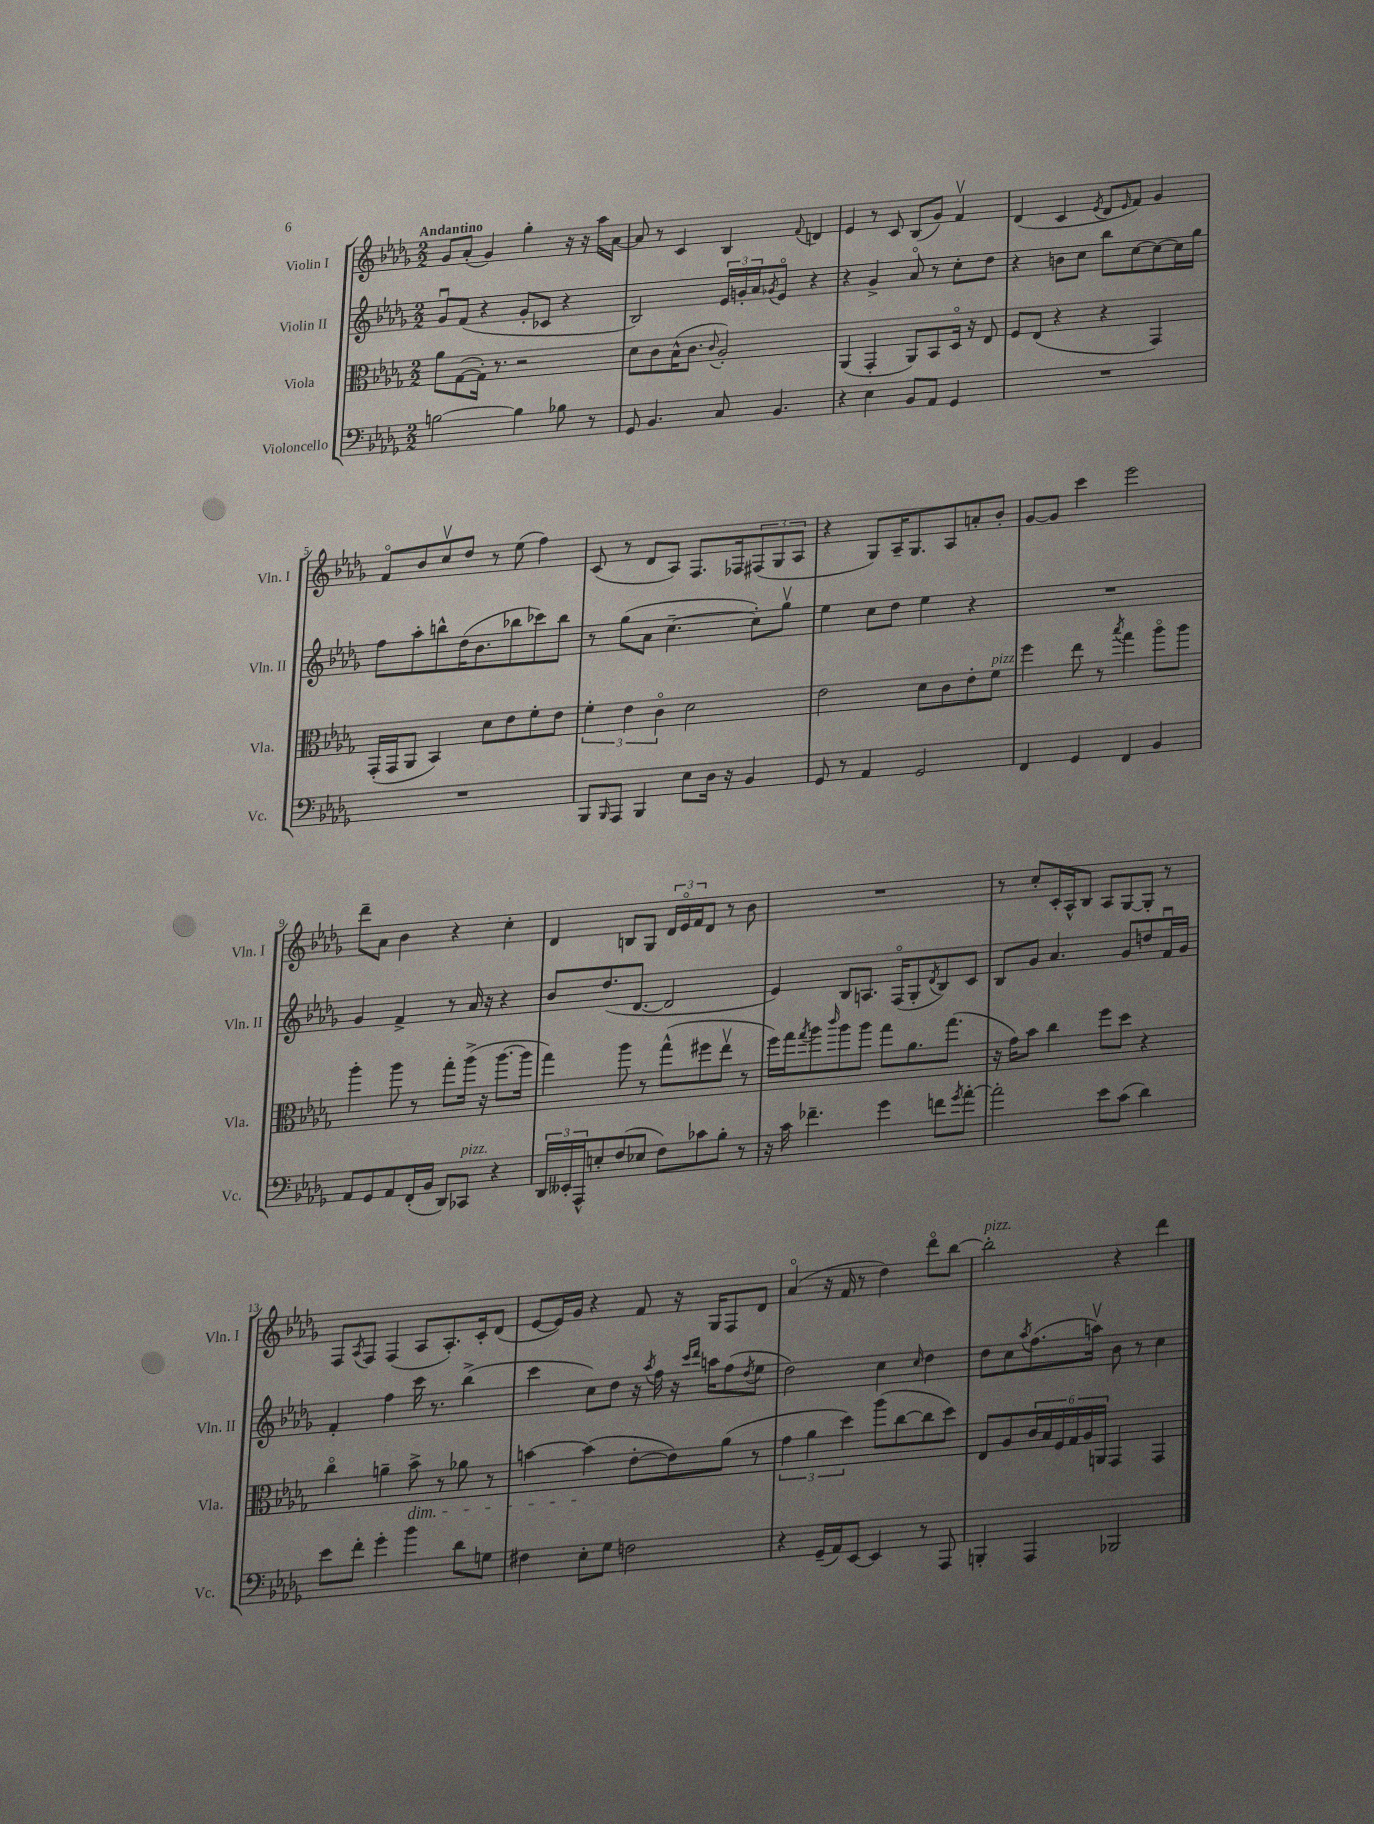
<<
\new StaffGroup <<
\new Staff = "s0" \with { instrumentName = "Violin I" shortInstrumentName = "Vln. I" } {
    \clef treble \key des \major \numericTimeSignature \time 2/2 \tempo "Andantino"
    ges'8 aes'8-.( ges'4) ges''4-. r16 r16 aes''16 aes'16~ |
    aes'8 r8 c'4 bes4 \appoggiatura { f'8 } d'4 |
    ees'4 r8 c'8 bes8( ges'8) f'4\upbow |
    des'4( c'4 \acciaccatura { ees'8 } des'8 \grace { ees'16 } f'8) ges'4 |
    f'8\flageolet bes'8 c''8\upbow des''8 r8 ees''8( f''4) |
    c'8( r8 des'8 aes8) f8. fes16 \tuplet 3/2 { fis8( ges8 aes8 } |
    r4 ges8) aes16-- ges8. aes8 a'8-. bes'8-. |
    ges'8~ ges'8 c'''4 ees'''2 |
    des'''8-- aes'8 bes'4 r4 c''4-. |
    des'4 b8 ges8 \tuplet 3/2 { des'16 ees'16\flageolet f'16 } des'8 r8 bes'8 |
    R1 |
    r8 c''8-. c'16-. aes16-^ bes8 aes8 ges8~ ges8-. r8 |
    f8 \acciaccatura { aes8 } f8 f4( aes8 aes8.-.) c'16-. des'8( |
    ees'8~ ees'16) ges'16 r4 f'8 r16 ges16 f8 des'8 |
    aes'4\flageolet( r16 f'16 r8 des''4) des'''8\flageolet bes''8~ |
    bes''2-.^\markup { \italic "pizz." } r4 des'''4 \bar "|." |
}
\new Staff = "s1" \with { instrumentName = "Violin II" shortInstrumentName = "Vln. II" } {
    \clef treble \key des \major \numericTimeSignature \time 2/2
    ges'8\downbow f'8( r4 ges'8-. ces'8 r4 |
    bes2) \tuplet 3/2 { ees'16 g'16-. aes'16 } \acciaccatura { ges'8 } ees'8\flageolet r4 |
    r4 ges'4-> aes'8\flageolet r8 c''8-. des''8 |
    r4 b'8 c''8 bes''8 c''8~ c''8~ c''16 ges''16 |
    f''8 aes''8-. b''8-^ des''16( bes'8. bes''8 ces'''8) bes''8 |
    r8 ges''8( aes'8 c''4.~-- c''8-.) ges''8\upbow |
    ees''4 c''8 des''8 ees''4 r4 |
    R1 |
    ges'4 f'4-> r8 aes'16 r16 r4 |
    bes'8 des''8.( des'8.~ des'2 |
    ees'4) bes8 a8. f16\flageolet( ges8-. \acciaccatura { des'8 } bes8) c'8 |
    bes8 ges'8 aes'4. ges'8 d''8 f'16\downbow ges'16 |
    f'4-. f''4 c'''16 r8. bes''4->( |
    c'''4 c''8) des''8 r16 \acciaccatura { aes''8 } f''16 r16 \grace { c'''16 des'''16 } a''16 f''8( \acciaccatura { des''8 } ees''8 |
    des''2) c''4 \grace { c''16 } des''4 |
    des''8 c''8 \acciaccatura { aes''8 } f''8.( a''16\upbow) bes'8 r8 c''4 \bar "|." |
}
\new Staff = "s2" \with { instrumentName = "Viola" shortInstrumentName = "Vla." } {
    \clef alto \key des \major \numericTimeSignature \time 2/2
    aes'8 ges8~( ges16-.) r8. r2 |
    des'8 c'8 bes16-^( c'8. \appoggiatura { c'8 } aes2-.) |
    aes,4( ges,4-. aes,8) bes,8 des16\flageolet r16 ees8 |
    f8 ees8( r4 r4 ges,4) |
    ges,16-.( ges,16 aes,8 bes,4) des'8 ees'8 f'8-. ees'8 |
    \tuplet 3/2 { f'4-. ees'4 c'4\flageolet } des'2 |
    ees'2 des'8 c'8 ees'8-. f'8^\markup { \italic "pizz." } |
    f''4 ees''8 r8 \acciaccatura { bes''8 } ges''4 aes''8\flageolet aes''8 |
    aes''4-. aes''8 r8 ges''8-. aes''16->( r16 aes''8.~ aes''16 |
    ges''4) aes''8 r8 ges''8-^( fis''8 ees''8\upbow r8 |
    f''16) ges''16 \acciaccatura { ges''8 } aes''8 \grace { c'''16 } aes''8 aes''8 ges''8 aes'8. ges''8.( |
    r16 ges'16) bes'8 c''4 f''8 des''8 r4 |
    c''4\flageolet a'4-- bes'8->\dim r8 aes'8 r8 |
    b'4~ b'4\!( ees'8~-. ees'8) aes'8( r8 |
    \tuplet 3/2 { ges'4 aes'4 des''4) } aes''8( c''8~ c''8 des''8) |
    ees8 aes8 \tuplet 6/4 { c'16 bes16 f16 ges16 aes16 a,16 } ges,4 ges,4 \bar "|." |
}
\new Staff = "s3" \with { instrumentName = "Violoncello" shortInstrumentName = "Vc." } {
    \clef bass \key des \major \numericTimeSignature \time 2/2
    b2~ b4 bes8 r8 |
    ges,8 bes,4. c8 bes,4. |
    r4 ees4 bes,8 aes,8 ges,4 |
    R1 |
    R1 |
    bes,,8 \grace { bes,,16 } aes,,8 bes,,4 ees8 des16 r16 bes,4 |
    ges,8 r8 aes,4 ges,2 |
    f,4 ges,4 f,4 bes,4 |
    aes,8 ges,8 aes,8 f,16-.( bes,16 des,8) ces,8^\markup { \italic "pizz." } r4 |
    \tuplet 3/2 { des,16 eeses,16-. aes,,16-^ } e8-. f8( ees8 f8) ces'8 bes8-. r8 |
    r16 c'16 fes'4.-- ges'4 f'8 \acciaccatura { ges'8 } aes'8~-. |
    aes'2-. ees'8 c'8( des'4) |
    ees'8 f'8-. ges'4-. bes'4 des'8 g8 |
    fis4 ees8-. ges8 f2 |
    r4 ges,16--( aes,16) ees,8~ ees,4 r8 aes,,8 |
    b,,4-. aes,,4 bes,,2 \bar "|." |
}
>>
>>
